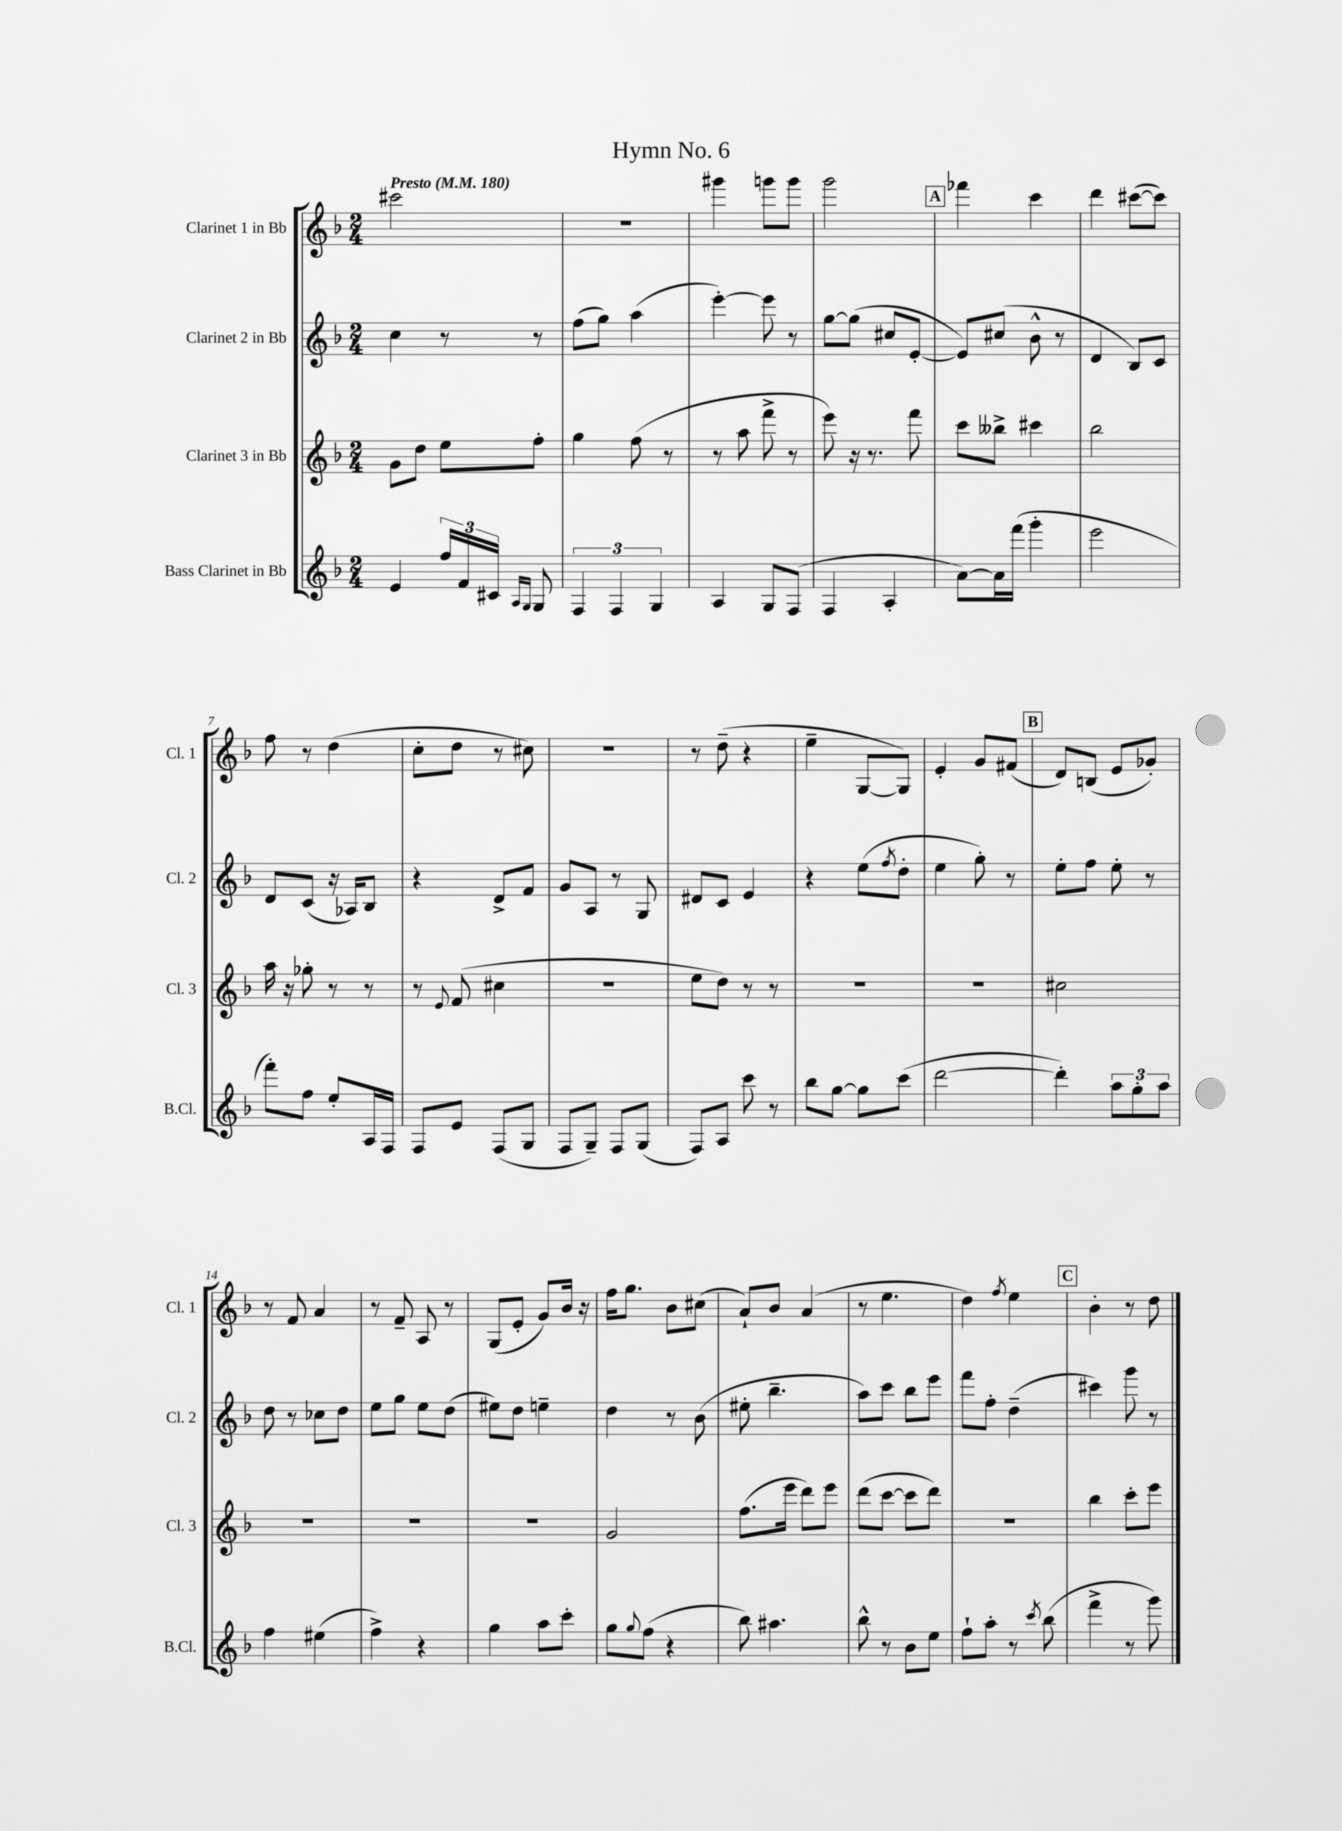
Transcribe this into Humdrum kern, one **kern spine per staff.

**kern	**kern	**kern	**kern
*part4	*part3	*part2	*part1
*staff4	*staff3	*staff2	*staff1
*I"Bass Clarinet in Bb	*I"Clarinet 3 in Bb	*I"Clarinet 2 in Bb	*I"Clarinet 1 in Bb
*I'B.Cl.	*I'Cl. 3	*I'Cl. 2	*I'Cl. 1
*clefG2	*clefG2	*clefG2	*clefG2
*k[b-]	*k[b-]	*k[b-]	*k[b-]
*M2/4	*M2/4	*M2/4	*M2/4
*MM180	*MM180	*MM180	*MM180
=1	=1	=1	=1
!	!	!	!LO:TX:a:B:t=Presto
4e/	8g\L	4cc\	2ccc#X\
.	8dd\J	.	.
24ff/LL	8ee\L	8r	.
24f/	.	.	.
24c#X/JJ	.	.	.
16qqA/LL	.	.	.
16qqG/JJ	.	.	.
8G/	8ff'\J	8r	.
=2	=2	=2	=2
6F/	4gg\	(8ff\L	2r
.	.	8gg\J)	.
6F/	.	.	.
.	(8ff\	(4aa\	.
6G/	.	.	.
.	8r	.	.
=3	=3	=3	=3
4A/	8r	[4eee'\)	4ggg#X\
.	8aa\	.	.
8G/L	8fff^\	8eee\]	8gggn\L
(8F/J	8r	8r	8ggg\J
=4	=4	=4	=4
4F/	8eee\)	[8gg\L	2ggg\
.	16r	(8gg\J]	.
.	8.r	.	.
4A'/	.	8cc#X/L	.
.	8fff\	[8e'/J	.
!!LO:REH:place=s1:t=A
=5	=5	=5	=5
[8a\L)	8ccc\L	8e/L])	4fff-X\
16a\L]	8bb--X^\J	(8cc#X/J	.
(16fff\JJ	.	.	.
4ggg'\	4ccc#X\	8b-^^\	4ccc\
.	.	8r	.
=6	=6	=6	=6
2eee\	2bb-\	4d/	4ddd\
.	.	8B-/L)	([8ccc#X\L
.	.	8c/J	8ccc#\J])
!!LO:LB:g=z
=7	=7	=7	=7
8fff'\L)	16aa\	8d/L	8ff\
.	16r	.	.
8ff\J	8gg-X'\	(8c/J	8r
8ee'/L	8r	16r	(4dd\
.	.	16A-X/KL)	.
16A/L	8r	8B-/J	.
16F/JJ	.	.	.
=8	=8	=8	=8
8F/L	8r	4r	8cc'\L
.	8qqe/	.	.
8e/J	(8f/	.	8dd\J
(8F/L	4cc#X\	8d^/L	8r
8G/J	.	8f/J	8cc#X\)
=9	=9	=9	=9
8F/L	2r	8g/L	2r
8G~/J)	.	8A/J	.
8F/L	.	8r	.
(8G/J	.	8G/	.
=10	=10	=10	=10
8F/L)	8ee\L	8d#X/L	8r
8A/J	8dd\J)	8c/J	(8dd~\
8ccc\	8r	4e/	4r
8r	8r	.	.
=11	=11	=11	=11
8bb-\L	2r	4r	4ee~\
[8gg\J	.	.	.
8gg\L]	.	(8ee\L	[8G/L
.	.	8qff/	.
(8ccc\J	.	8dd'\J	8G/J])
=12	=12	=12	=12
[2ddd\	2r	4ee\	4e'/
.	.	8gg'\)	8g/L
.	.	8r	(8f#X/J
!!LO:REH:place=s1:t=B
=13	=13	=13	=13
4ddd'\])	2cc#X\	8ee'\L	8d/L)
.	.	8ff\J	(8Bn/J
12aa\L	.	8ee'\	8e/L
12gg'\	.	.	.
.	.	8r	8g-X'/J)
12aa\J	.	.	.
!!LO:LB:g=z
=14	=14	=14	=14
4ff\	2r	8dd\	8r
.	.	8r	8f/
(4ee#X\	.	8cc-X\L	4a/
.	.	8dd\J	.
=15	=15	=15	=15
4ff^\)	2r	8ee\L	8r
.	.	8gg\J	8f~/
4r	.	8ee\L	8A/
.	.	(8dd\J	8r
=16	=16	=16	=16
4gg\	2r	8ee#X\L)	(8G/L
.	.	8dd\J	8e'/J
8aa\L	.	4een~\	8g/L)
8ccc'\J	.	.	16b-/Jk
.	.	.	16r
=17	=17	=17	=17
8gg\L	2g/	4dd\	16ff\KL
.	.	.	8.gg\J
8qqgg/	.	.	.
(8ff\J	.	.	.
4r	.	8r	8b-\L
.	.	(8b-\	(8cc#X\J
=18	=18	=18	=18
8bb-\)	(8.ff\L	8ee#X'\	8a`/L)
4.aa#X\	.	4.bb-~\	8b-/J
.	16eee\Jk	.	.
.	8ddd\L)	.	(4a/
.	8eee\J	.	.
=19	=19	=19	=19
8bb-^^\	(8ddd\L	8aa\L)	8r
8r	[8ccc\J	8ccc\J	4.ee\
8b-\L	8ccc\L]	8bb-\L	.
8ee\J	8ddd\J)	8eee\J	.
=20	=20	=20	=20
8ff`\L	2r	8fff\L	4dd\)
8aa'\J	.	8ff'\J	.
.	.	.	8qff/
8r	.	(4dd~\	4ee\
8qccc/	.	.	.
(8bb-\	.	.	.
!!LO:REH:place=s1:t=C
=21	=21	=21	=21
4fff^\	4bb-\	4ccc#X\)	4b-'\
8r	8ccc'\L	8ggg\	8r
8ggg\)	8eee\J	8r	8dd\
==	==	==	==
*-	*-	*-	*-
